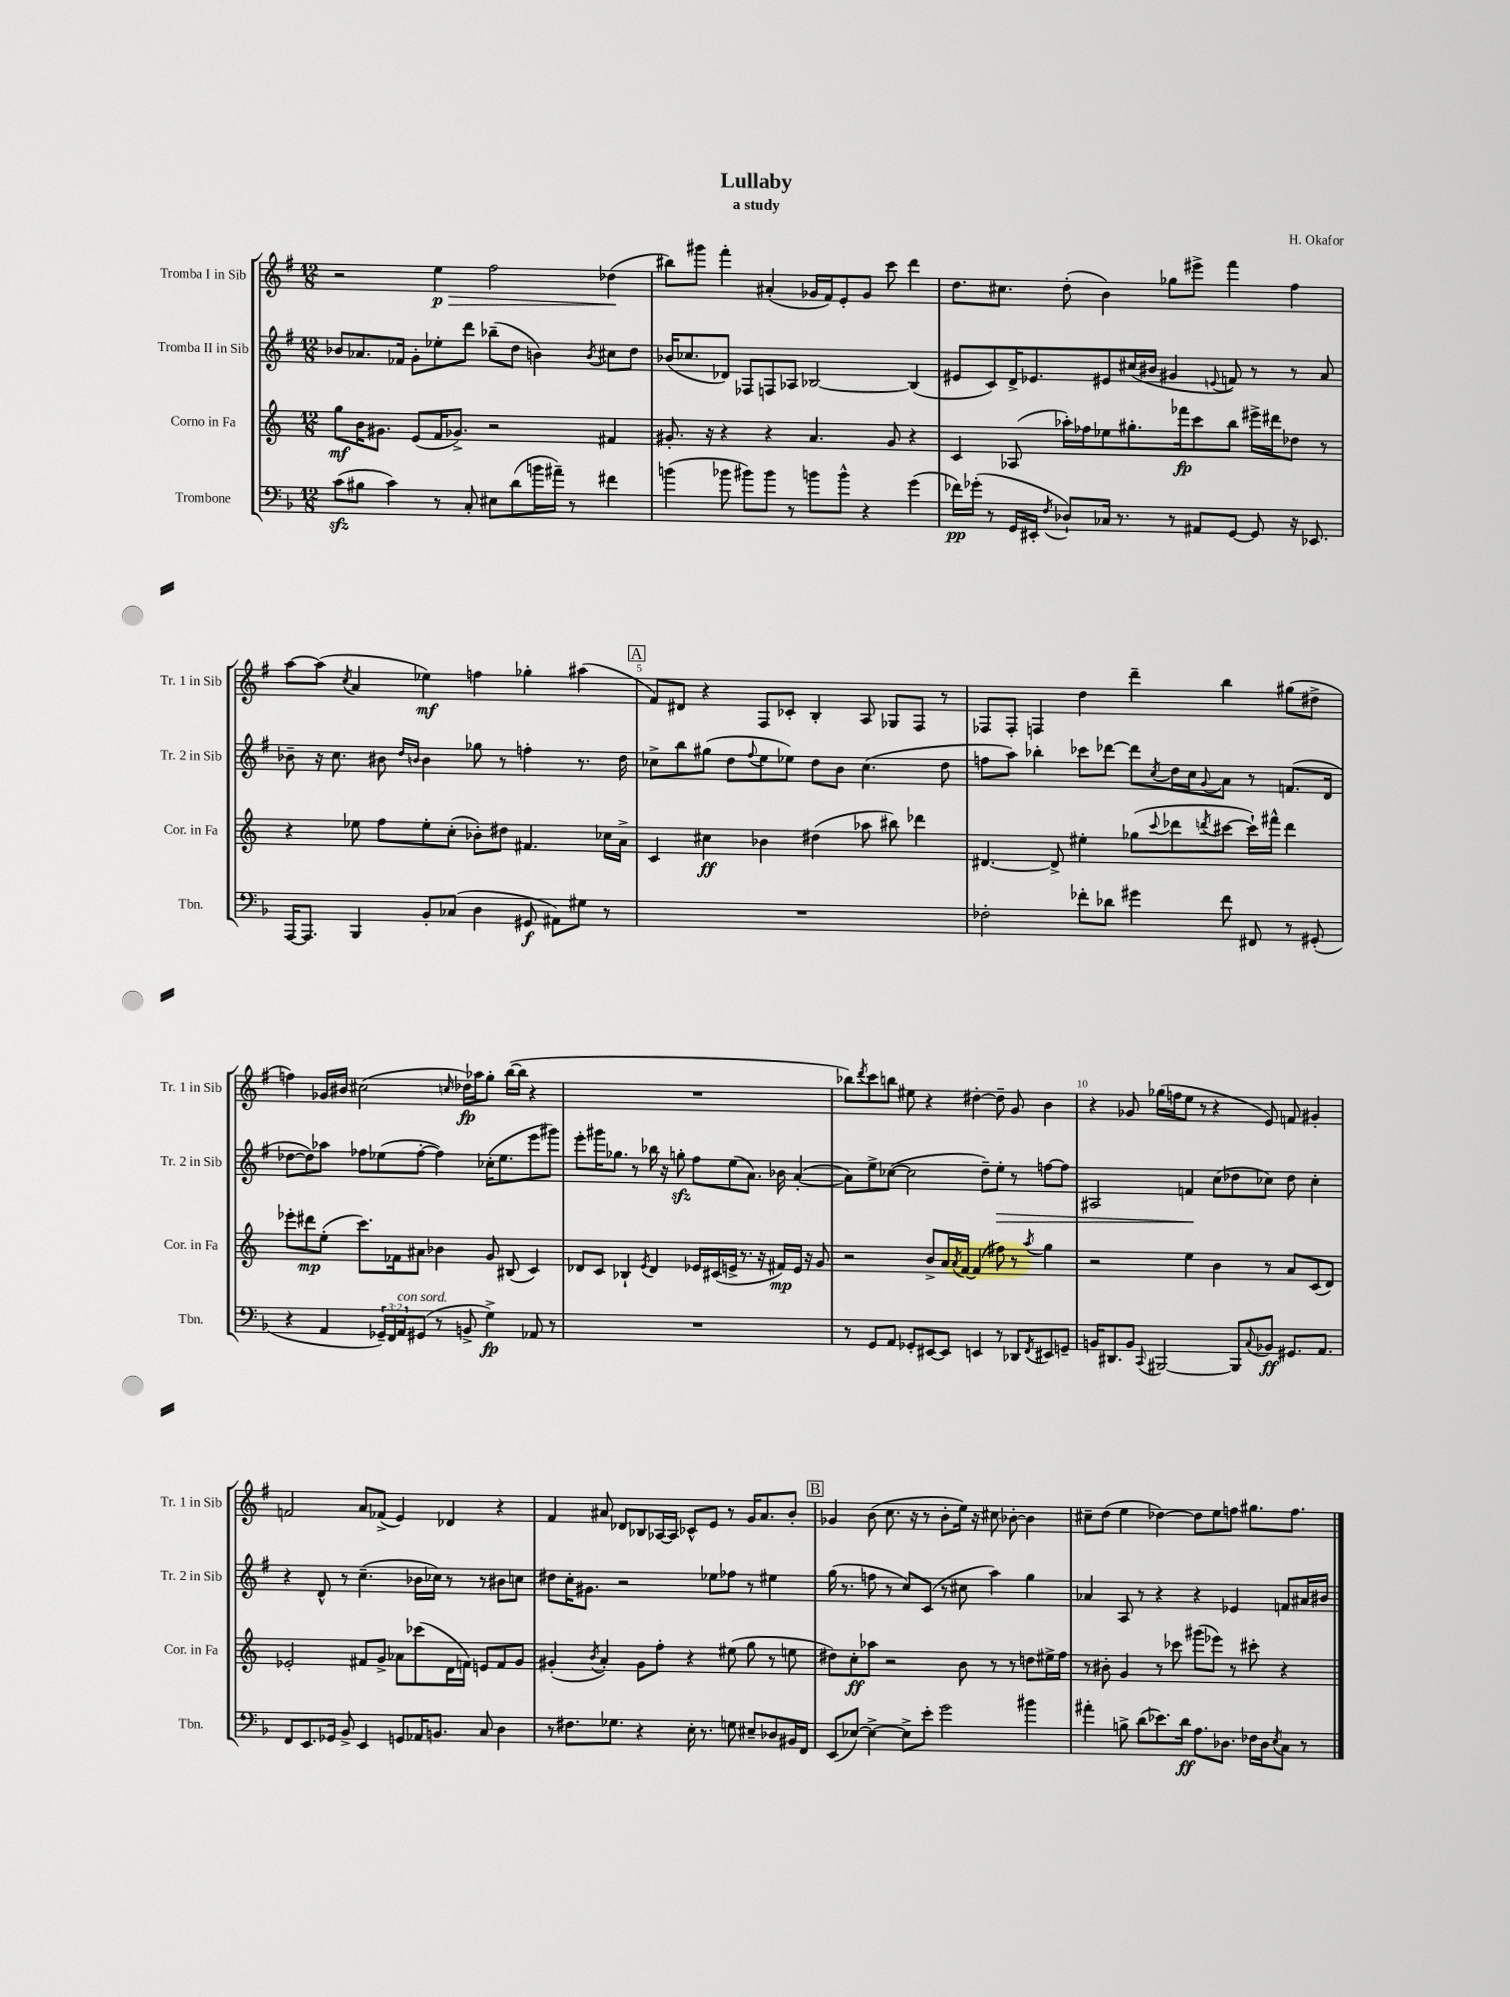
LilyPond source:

\header { title = "Lullaby" composer = "H. Okafor" subtitle = "a study" }
<<
\new StaffGroup <<
\new Staff = "s0" \with { instrumentName = "Tromba I in Sib" shortInstrumentName = "Tr. 1 in Sib" } {
    \clef treble \key g \major \numericTimeSignature \time 12/8
    r2 e''4\p\> fis''2 des''4\!( |
    bis''8) gis'''8 fis'''4-. ais'4-.( ges'16 fis'16) e'8-. ges'8 c'''8 d'''4 |
    d''8. cis''8. d''8-.( b'4) ges''8 eis'''8-> fis'''4 fis''4 |
    a''8~ a''8( \acciaccatura { c''8 } a'4 ees''4\mf) f''4 ges''4-. ais''4( |
    \mark \markup { \box "A" } fis'8) dis'8 r4 fis8 ces'8-. b4-. a8 ges8 fis8 r8 |
    fes8 fes8-. f4 d''4 d'''4-- b''4 gis''8( dis''8-> |
    f''4) ges'16 bis'16 cis''2( \grace { c''16 } des''16\fp) aes''16 g''8-. b''16~( b''16 r4 |
    R1. |
    bes''8) \acciaccatura { d'''8 } c'''8 b''8 eis''8 r4 dis''4~-. dis''8-- g'8 b'4 |
    r4 ges'8 ges''16( f''16 e''8 r8 r4 e'8) f'8 gis'4-. |
    f'2 a'8 fes'8->( e'4) des'4 r4 |
    fis'4 ais'8 des'8 bes8 aes16~ aes16 ces'8-^ e'8 r8 g'16 ais'8. b'8-. |
    \mark \markup { \box "B" } ges'4 b'8( c''8. r16 r8 b'8-. e''16) r16 cis''8 bes'8~-. bes'4 |
    cis''8-- d''8( e''4 des''4~) des''8 e''8 f''8 gis''8. f''8. \bar "|." |
}
\new Staff = "s1" \with { instrumentName = "Tromba II in Sib" shortInstrumentName = "Tr. 2 in Sib" } {
    \clef treble \key g \major \numericTimeSignature \time 12/8
    bes'8 aes'8. fes'16 g'8-. ees''8-. d'''8 bes''8--( d''8 b'4) \acciaccatura { b'8 } cis''8 d''8 |
    bes'16( ces''8. des'8) fes8 f8 aes8 bes2~ bes4( |
    eis'8 c'8) d'16-> ees'8. eis'8 cis''16( bis'16 gis'4 \appoggiatura { e'8 } f'8) r8 r8 a'8 |
    bes'8-- r16 c''8. bis'8 \grace { d''16 b'16 } b'4 ges''8 r8 f''4-. r8. d''16 |
    \mark \markup { \box "A" } ces''8-> b''8 gis''8( d''8 \appoggiatura { fis''8 } e''8 ees''8) d''8 b'8 ces''4.( d''8 |
    f''8 a''8) bes''4-. ces'''8 des'''8~ des'''8 \acciaccatura { c''8 } d''16 c''16 \appoggiatura { g'8 } a'8 r8 f'8.( d'16 |
    des''8~ des''8) aes''8 fes''8 ees''8( fes''8~-. fes''4) ces''16-.( ees''8. e'''8 gis'''8) |
    e'''8-. gis'''16 ges''8. r8 bes''16 r16 g''8-.\sfz fis''8 e''8( a'8.) bes'16 a'4~-.( |
    a'8) e''8-> ces''8~( ces''2 d''8--) e''8-.\> r8 f''8~ f''8 |
    ais2 f'4\! c''8( des''8 ces''8) des''8 ces''4-. |
    r4 d'8-^ r8 c''4.--( bes'16 ces''16) r8 r8 bis'8 c''8 |
    dis''8 c''16-. gis'8. r2 ees''8 fes''8 r8 eis''4 |
    \mark \markup { \box "B" } g''16( r8. f''8 r8 c''8) c'8( r8 cis''8 a''4) g''4 |
    aes'4 a8 r8 r4 r4 ees'4 f'8 ais'16 bis'16 \bar "|." |
}
\new Staff = "s2" \with { instrumentName = "Corno in Fa" shortInstrumentName = "Cor. in Fa" } {
    \clef treble \key c \major \numericTimeSignature \time 12/8
    g''8\mf b'16 gis'8. e'8( f'16 ges'8.->) r2 fis'4 |
    gis'8.-. r16 r4 r4 a'4. gis'8 r4 |
    c'4 aes8( aes''16-.) fes''16 ees''8 gis''8.-. fes'''16\fp c'''8 b''8 eis'''16-> dis'''16 des''8 r8 |
    r4 ees''8 f''8 ees''8-. c''8-.( bes'8-.) dis''8 fis'4. ces''16 a'16-> |
    \mark \markup { \box "A" } c'4 cis''4\ff bes'4 dis''4( aes''8 bis''8) des'''4 |
    dis'4.~ dis'8-> eis''4-. ges''8( \appoggiatura { c'''8 } des'''8 \acciaccatura { d'''8 } cis'''8~ cis'''16-!) fis'''16-^ d'''4 |
    ees'''8-. dis'''8\mp e''8-.( c'''8.) fes'16 ais'8 bes'4 g'8 bis8( c'4) |
    des'8 c'8 bes4-! \acciaccatura { e'8 } des'4 ees'16 cis'16( e'16-> r8. r16 fis'16\mp) e'16 r16 g'8 |
    r2 b'8-> a'16 \acciaccatura { a'8 } f'16~ f'4( fis''8) r8 \acciaccatura { a''8 } g''4 |
    r2 e''4 b'4 r8 a'8 c'8( d'8) |
    ees'2-. fis'8 g'8-> aes'8 ces'''8( d'16 f'16) e'8 f'8 g'8 |
    gis'4-.( \acciaccatura { b'8 } a'4-.) gis'8 f''8-. r4 eis''8( g''8 r8 e''8 |
    \mark \markup { \box "B" } dis''8) c''8-.\ff aes''8 r2 b'8 r8 r8 d''8 eis''16-> f''16 |
    r8 bis'8-. g'4 r8 ces'''8 gis'''8( ees'''8) r8 cis'''8-. r4 \bar "|." |
}
\new Staff = "s3" \with { instrumentName = "Trombone" shortInstrumentName = "Tbn." } {
    \clef bass \key f \major \numericTimeSignature \time 12/8 \override Staff.TupletNumber.text = #tuplet-number::calc-fraction-text
    c'8\sfz( bis8 c'4) r8 c8-. eis8 d'8( b'16 ais'16--) r8 fis'4 |
    b'4( bes'8 bis'8) bis'8 r8 b'8 b'8-^ r4 g'4( |
    fes'16\pp) ges'16-.( r8 g,16 eis,16-. \acciaccatura { f8 } des8-!) ces16 r8. r8 ais,8 g,8~ g,8 r16 ees,8. |
    a,,16~ a,,8. bes,,4 bes,8-. ces8( d4 gis,8\f ais,8) gis8 r8 |
    \mark \markup { \box "A" } R1. |
    fes2-. fes'8-. des'8 gis'4 fes'8 fis,8 r8 gis,8-.( |
    r4 a,4 \tuplet 3/2 { ges,16--) f,16 a,16^\markup { \italic "con sord." } } gis,8( r8 b,8-> g4->\fp) aes,8 r8 |
    R1. |
    r8 g,8 a,8 ges,8-. eis,8~ eis,8 e,4 r8 des,8 \acciaccatura { f,8 } eis,8 g,8-- |
    b,16 dis,8. b,8 \appoggiatura { c,8 } bis,,2~ bis,,8 \appoggiatura { c8 } bes,8\ff gis,8. a,8. |
    f,8 e,8. ges,16 bes,8-> e,4 g,8 aes,16 b,8. c8 d4 |
    r8 fis8. ges8. r4 e16-. r8. g8 eis8-- des8 bis,16 f,16 |
    \mark \markup { \box "B" } e,8( ees8~) ees4~-> ees8-> e'8-. g'2 bis'4 |
    ais'4-. b8-> d'8( ees'8.) d'16\ff a8. des8. fes16 des16 \acciaccatura { e8 } c8 r8 \bar "|." |
}
>>
>>
\layout { \context { \Score \override BarNumber.break-visibility = ##(#f #t #t) barNumberVisibility = #(every-nth-bar-number-visible 5) } }
